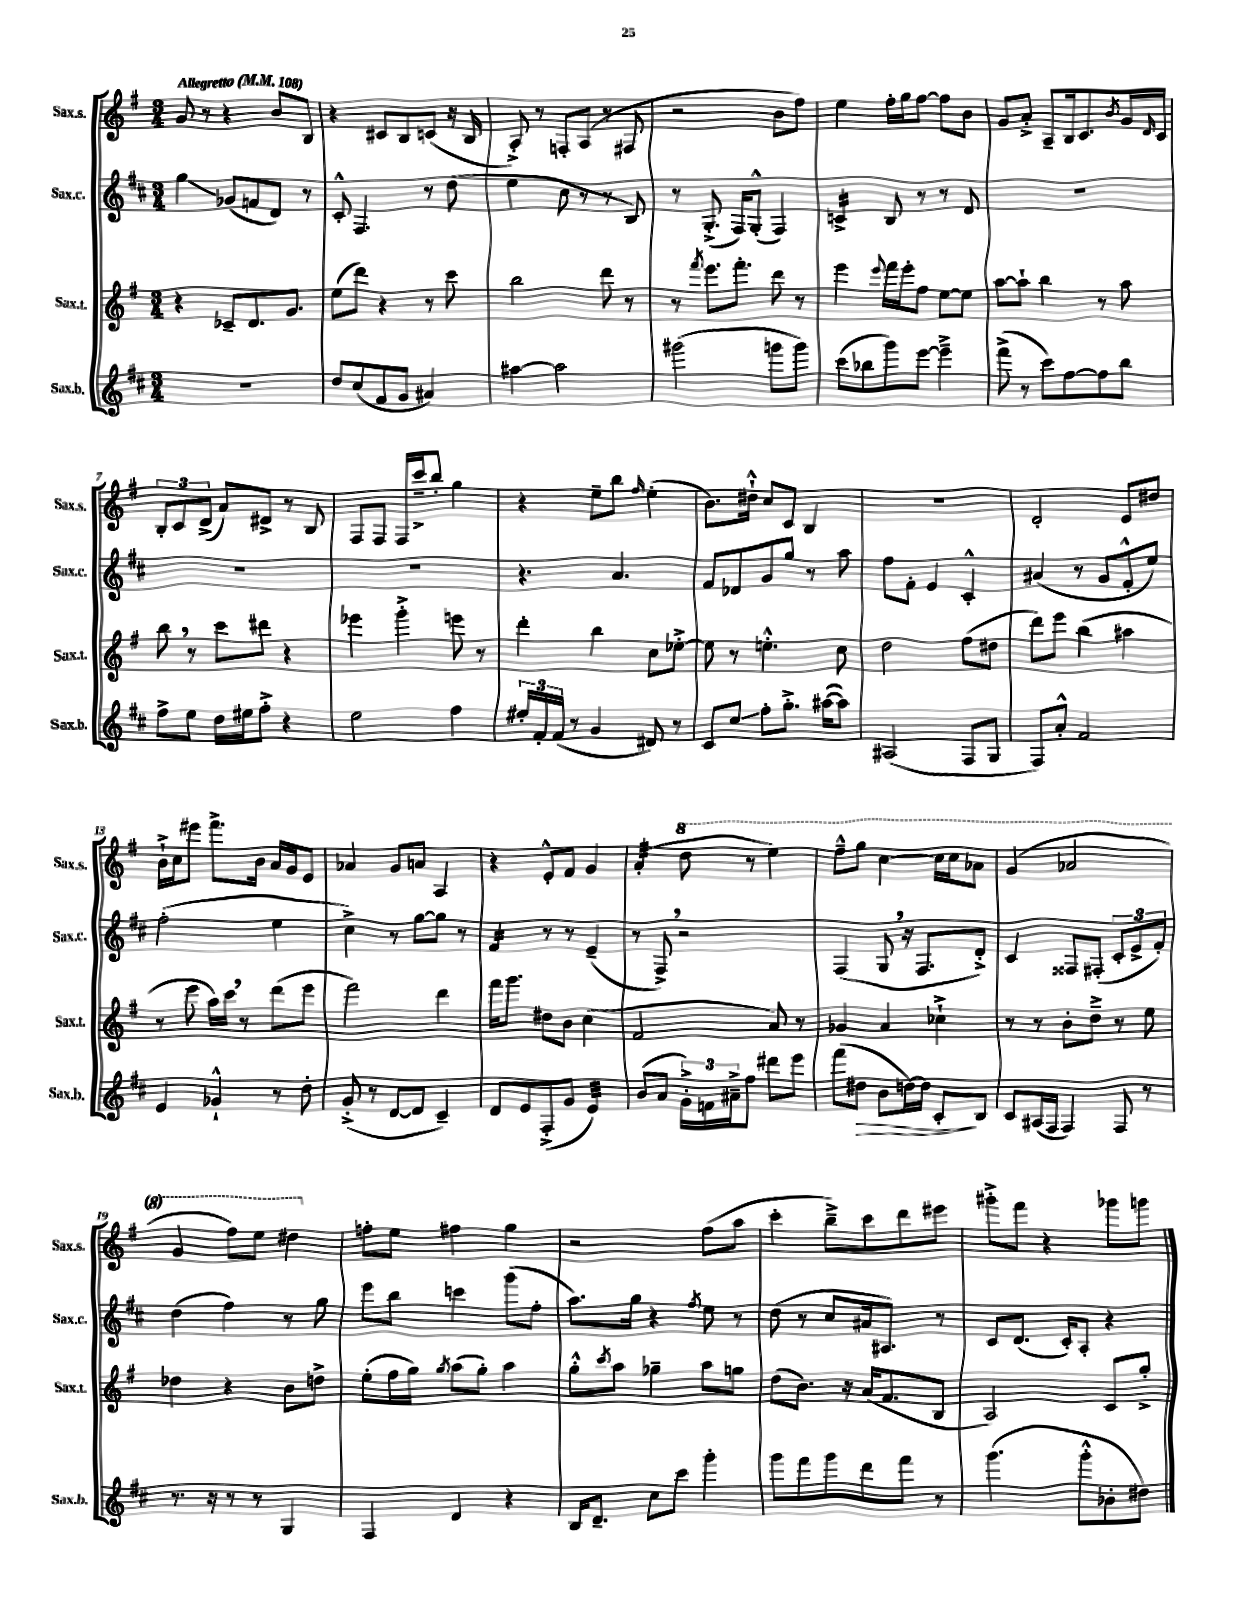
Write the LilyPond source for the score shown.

<<
\new StaffGroup <<
\new Staff = "s0" \with { instrumentName = "Sax.s." shortInstrumentName = "Sax.s." } {
    \clef treble \key g \major \numericTimeSignature \time 3/4 \tempo "Allegretto" 4 = 108
    g'8 r8 r4 b'8 b8 |
    r4 cis'8 b8 c'8( r16 b16 |
    a8-.->) r8 f8-. a8( r8 fis8 |
    r2 b'8 fis''8) |
    e''4 fis''16-. g''16 fis''8~ fis''8 b'8 |
    g'8 a'8-.-> a8-- b16 c'8. \acciaccatura { b'8 } g'16 \grace { d'16 } c'16 |
    \tuplet 3/2 { b8-. c'8 d'8->( } a'8) dis'8-> r8 b8 |
    fis8 fis8 fis16 c'''16---> b''8-. g''4 |
    r4 e''8-- b''8 \grace { fis''16 } e''4-.( |
    b'8.) dis''16-!-^ c''8 c'8 b4 |
    R2. |
    d'2-. e'8 dis''8 |
    b'16-!-> c''16 eis'''8 fis'''8.-> b'16 a'16 g'16 e'8 |
    aes'4 g'8 a'8 a4 |
    r4 e'8-.-^ fis'8 g'4 |
    a'4:32-.( \ottava #1 d'''8 r8 e'''4) |
    fis'''8---^ g'''8 c'''4~ c'''16 c'''16 aes''8 |
    g''4( aes''2 |
    g''4 fis'''8) e'''8 dis'''4 \ottava #0 |
    f''8-. e''8 fis''4 g''4 |
    r2 fis''8( a''8 |
    c'''4-. b''8--->) c'''8 d'''8 eis'''8 |
    gis'''8-.-> fis'''8 r4 ges'''8 g'''8 \bar "|." |
}
\new Staff = "s1" \with { instrumentName = "Sax.c." shortInstrumentName = "Sax.c." } {
    \clef treble \key d \major \numericTimeSignature \time 3/4
    g''4\glissando ges'8( f'8 d'8) r8 |
    cis'8-.-^ fis4. r8 d''8( |
    e''4 cis''8 r8 r8 b8) |
    r8 g8.-.->( fis16) g8-.-^( fis4) |
    c'4:16-> b8 r8 r8 d'8 |
    R2. |
    R2. |
    R2. |
    r4. a'4. |
    fis'8 des'8 g'8 g''8 r8 a''8 |
    fis''8 fis'8-. e'4 cis'4-.-^ |
    ais'4( r8 g'8 fis'8-.-^ e''8) |
    fis''2-.( e''4 |
    cis''4->) r8 g''8~ g''8 r8 |
    fis'4:16 r8 r8 e'4--( |
    r8 fis8->) \breathe r2 |
    fis4( g8 \breathe r16 fis8. d'8-.->) |
    cis'4 fisis8 fis8-.( \tuplet 3/2 { cis'8-. e'8-> fis'8-.) } |
    d''4( fis''4) r8 g''8 |
    e'''8 b''8 c'''4 g'''8( fis''8-. |
    a''8.) g''16 r4 \acciaccatura { fis''8 } e''8 r8 |
    d''8( r8 cis''8 ais'16 ais8.) r8 |
    cis'8 d'8.( cis'16-.) a8-. r4 \bar "|." |
}
\new Staff = "s2" \with { instrumentName = "Sax.t." shortInstrumentName = "Sax.t." } {
    \clef treble \key g \major \numericTimeSignature \time 3/4
    r4 ces'8-- d'8. g'8. |
    e''8( d'''8) r4 r8 c'''8 |
    b''2 d'''8 r8 |
    r8 \acciaccatura { fis'''8 } e'''8. fis'''8.-. d'''8 r8 |
    e'''4 \appoggiatura { e'''8 } fis'''16 e'''16-. fis''8 e''8~ e''8 |
    a''8~ a''8-! b''4 r8 a''8 |
    b''8 \breathe r8 c'''8 dis'''8 r4 |
    ees'''4 g'''4-.-> e'''8 r8 |
    d'''4-. b''4 c''8 ees''8~-.-> |
    ees''8 r8 e''4.-.-^ c''8 |
    d''2 fis''8( dis''8 |
    d'''8) e'''8 b''4( ais''4 |
    r8 e'''8 a''16) c'''16 \breathe r8 d'''8( e'''8 |
    fis'''2) d'''4 |
    fis'''16 g'''8. dis''8 b'8 c''4( |
    fis'2 a'8) r8 |
    ges'4 a'4 ces''4-!-> |
    r8 r8 b'8-. d''8---> r8 e''8 |
    des''4 r4 b'8 d''8-> |
    e''8-.( fis''16 g''16) \acciaccatura { g''8 } a''8( g''8-.) a''4 |
    g''8-.-^ \acciaccatura { c'''8 } a''8 ges''4-- a''8 g''8 |
    d''8( b'8.) r16 a'16( fis'8. b8 |
    a2) c'8 g''8-.-> \bar "|." |
}
\new Staff = "s3" \with { instrumentName = "Sax.b." shortInstrumentName = "Sax.b." } {
    \clef treble \key d \major \numericTimeSignature \time 3/4
    R2. |
    d''8 cis''8( fis'8 g'8 ais'4) |
    ais''4~ ais''2 |
    gis'''2( g'''8 g'''8) |
    cis'''8( bes''8 g'''8) e'''8~ e'''4---> |
    fis'''8->( r8 cis'''8) fis''8~ fis''8 b''8 |
    fis''8-> e''8 d''16 eis''16 fis''8-.-> r4 |
    e''2 fis''4 |
    \tuplet 3/2 { eis''16-. fis'16-. fis'16( } r8 g'4 dis'8) r8 |
    cis'8 cis''8\glissando fis''8-. g''8.-.-> ais''16~( ais''8) |
    ais2( fis8 g8 |
    fis8) a'8-.-^ fis'2 |
    e'4 ges'4-!-^ r8 d''8-. |
    g'8-.->( r8 d'8~ d'8 cis'4--) |
    d'8 e'8 fis8-.->( g'8 e'4:32) |
    b'8( a'8 \tuplet 3/2 { g'16-.->) f'16 ais'16---> } fis''8 dis'''8 e'''8 |
    fis'''8( dis''8\> b'8 d''16~) d''16 cis'8-.\! b8 |
    cis'8 ais16( fis16 fis4) fis8 r8 |
    r8. r16 r8 r8 g4 |
    fis4 d'4 r4 |
    b16 d'8.-- cis''8 cis'''8 g'''4-. |
    g'''8 fis'''8 g'''8 d'''8 fis'''8 r8 |
    g'''4.( g'''8-.-^ bes'8-. dis''8) \bar "|." |
}
>>
>>
